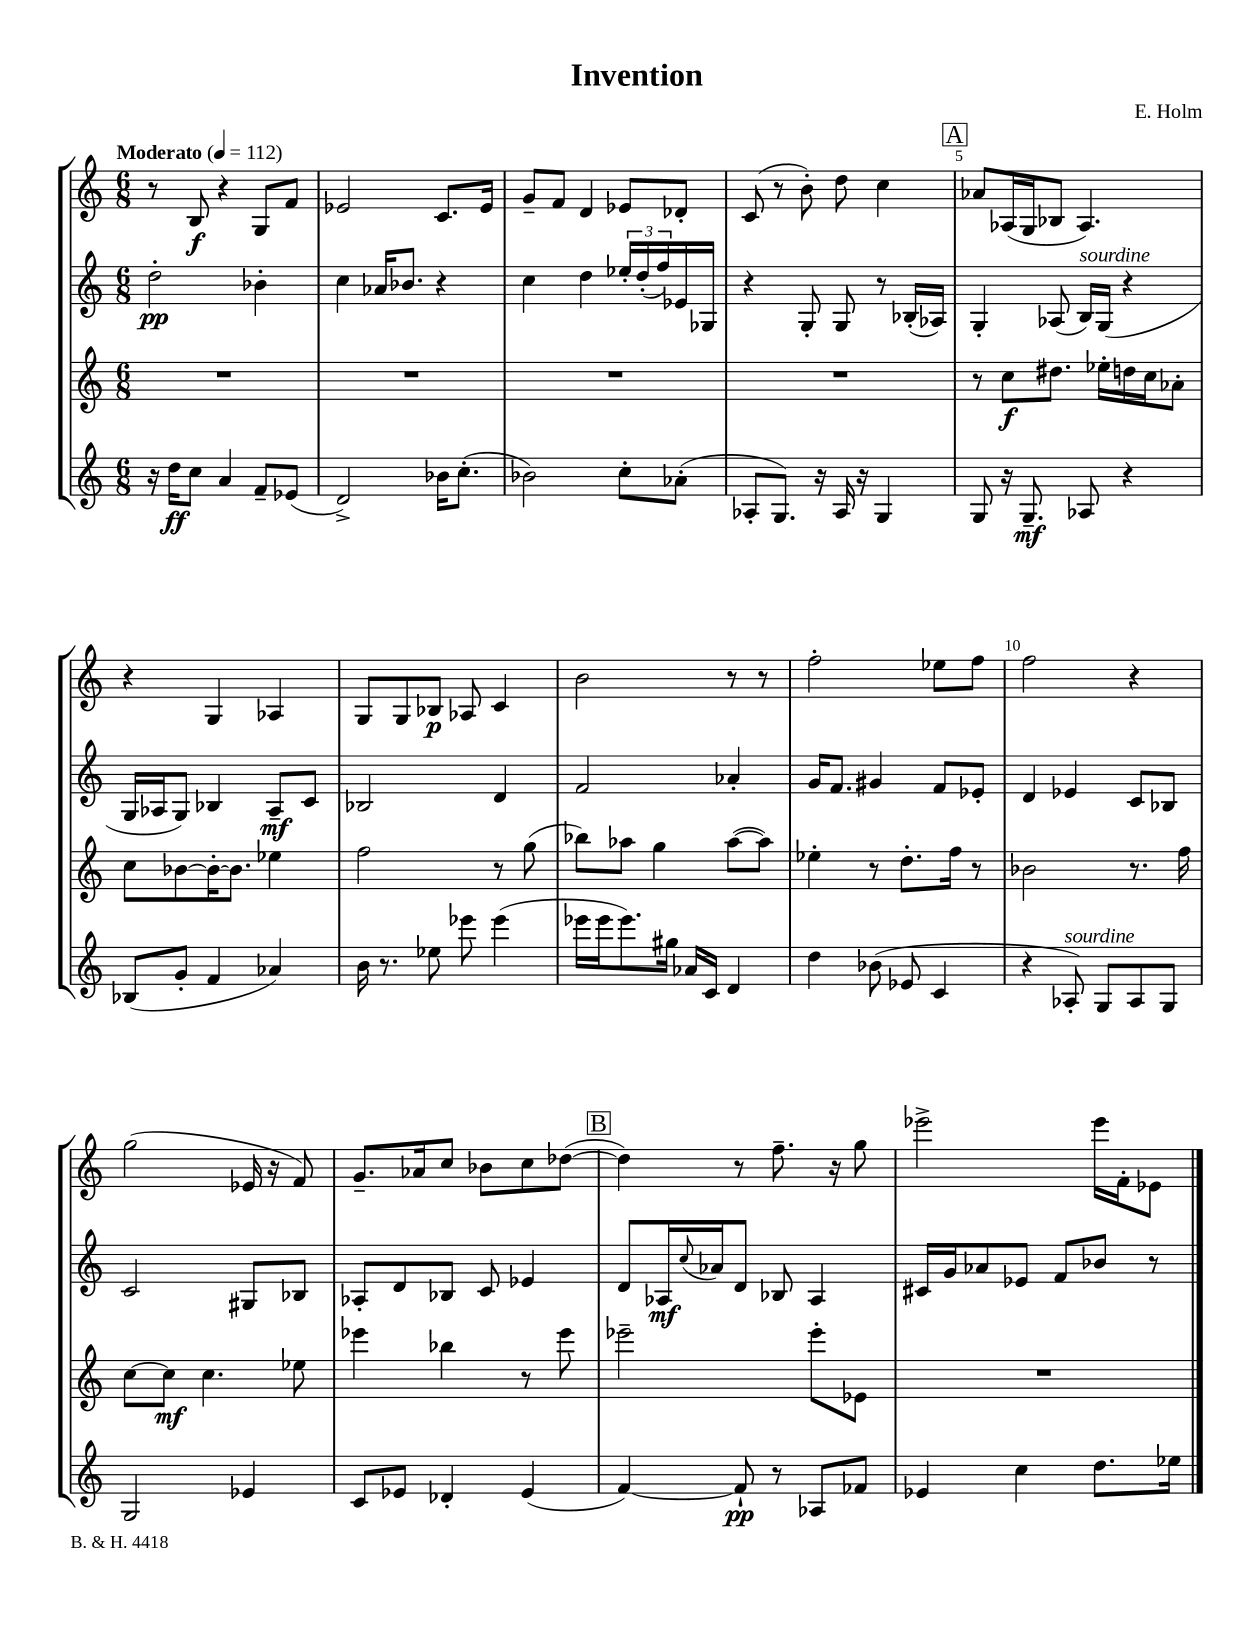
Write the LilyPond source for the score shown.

\header { title = "Invention" composer = "E. Holm" }
<<
\new StaffGroup <<
\new Staff = "s0" {
    \clef treble \key c \major \numericTimeSignature \time 6/8 \tempo "Moderato" 4 = 112
    r8 b8\f r4 g8 f'8 |
    ees'2 c'8. ees'16 |
    g'8-- f'8 d'4 ees'8 des'8-. |
    c'8( r8 b'8-.) d''8 c''4 |
    \mark \markup { \box "A" } aes'8 aes16( g16 bes8 aes4.) |
    r4 g4 aes4 |
    g8 g8 bes8\p aes8 c'4 |
    b'2 r8 r8 |
    f''2-. ees''8 f''8 |
    f''2 r4 |
    g''2( ees'16 r16 f'8) |
    g'8.-- aes'16 c''8 bes'8 c''8 des''8~( |
    \mark \markup { \box "B" } des''4) r8 f''8.-- r16 g''8 |
    ees'''2-> ees'''16 f'16-. ees'8 \bar "|." |
}
\new Staff = "s1" {
    \clef treble \key c \major \numericTimeSignature \time 6/8
    d''2-.\pp bes'4-. |
    c''4 aes'16 bes'8. r4 |
    c''4 d''4 \tuplet 3/2 { ees''16-. d''16-.( f''16) } ees'16 ges16 |
    r4 g8-. g8 r8 bes16-.( aes16) |
    \mark \markup { \box "A" } g4-. aes8( b16^\markup { \italic "sourdine" }) g16( r4 |
    g16 aes16 g8) bes4 aes8--\mf c'8 |
    bes2 d'4 |
    f'2 aes'4-. |
    g'16 f'8. gis'4 f'8 ees'8-. |
    d'4 ees'4 c'8 bes8 |
    c'2 gis8 bes8 |
    aes8-. d'8 bes8 c'8 ees'4 |
    \mark \markup { \box "B" } d'8 aes16\mf \appoggiatura { c''8 } aes'16 d'8 bes8 aes4 |
    cis'16 g'16 aes'8 ees'8 f'8 bes'8 r8 \bar "|." |
}
\new Staff = "s2" {
    \clef treble \key c \major \numericTimeSignature \time 6/8
    R2. |
    R2. |
    R2. |
    R2. |
    \mark \markup { \box "A" } r8 c''8\f dis''8. ees''16-. d''16 c''16 aes'8-. |
    c''8 bes'8~ bes'16~-. bes'8. ees''4 |
    f''2 r8 g''8( |
    bes''8) aes''8 g''4 aes''8~( aes''8) |
    ees''4-. r8 d''8.-. f''16 r8 |
    bes'2 r8. f''16 |
    c''8~ c''8\mf c''4. ees''8 |
    ees'''4 bes''4 r8 ees'''8 |
    \mark \markup { \box "B" } ees'''2-- ees'''8-. ees'8 |
    R2. \bar "|." |
}
\new Staff = "s3" {
    \clef treble \key c \major \numericTimeSignature \time 6/8
    r16 d''16\ff c''8 a'4 f'8-- ees'8( |
    d'2->) bes'16 c''8.-.( |
    bes'2) c''8-. aes'8-.( |
    aes8-. g8.) r16 aes16 r16 g4 |
    \mark \markup { \box "A" } g8 r16 g8.--\mf aes8 r4 |
    bes8( g'8-. f'4 aes'4) |
    b'16 r8. ees''8 ees'''8 ees'''4( |
    ees'''16 ees'''16 ees'''8.) gis''16 aes'16 c'16 d'4 |
    d''4 bes'8( ees'8 c'4 |
    r4 aes8-.^\markup { \italic "sourdine" }) g8 aes8 g8 |
    g2 ees'4 |
    c'8 ees'8 des'4-. ees'4( |
    \mark \markup { \box "B" } f'4~) f'8-!\pp r8 aes8 fes'8 |
    ees'4 c''4 d''8. ees''16 \bar "|." |
}
>>
>>
\layout { \context { \Score \override BarNumber.break-visibility = ##(#f #t #t) barNumberVisibility = #(every-nth-bar-number-visible 5) } }
